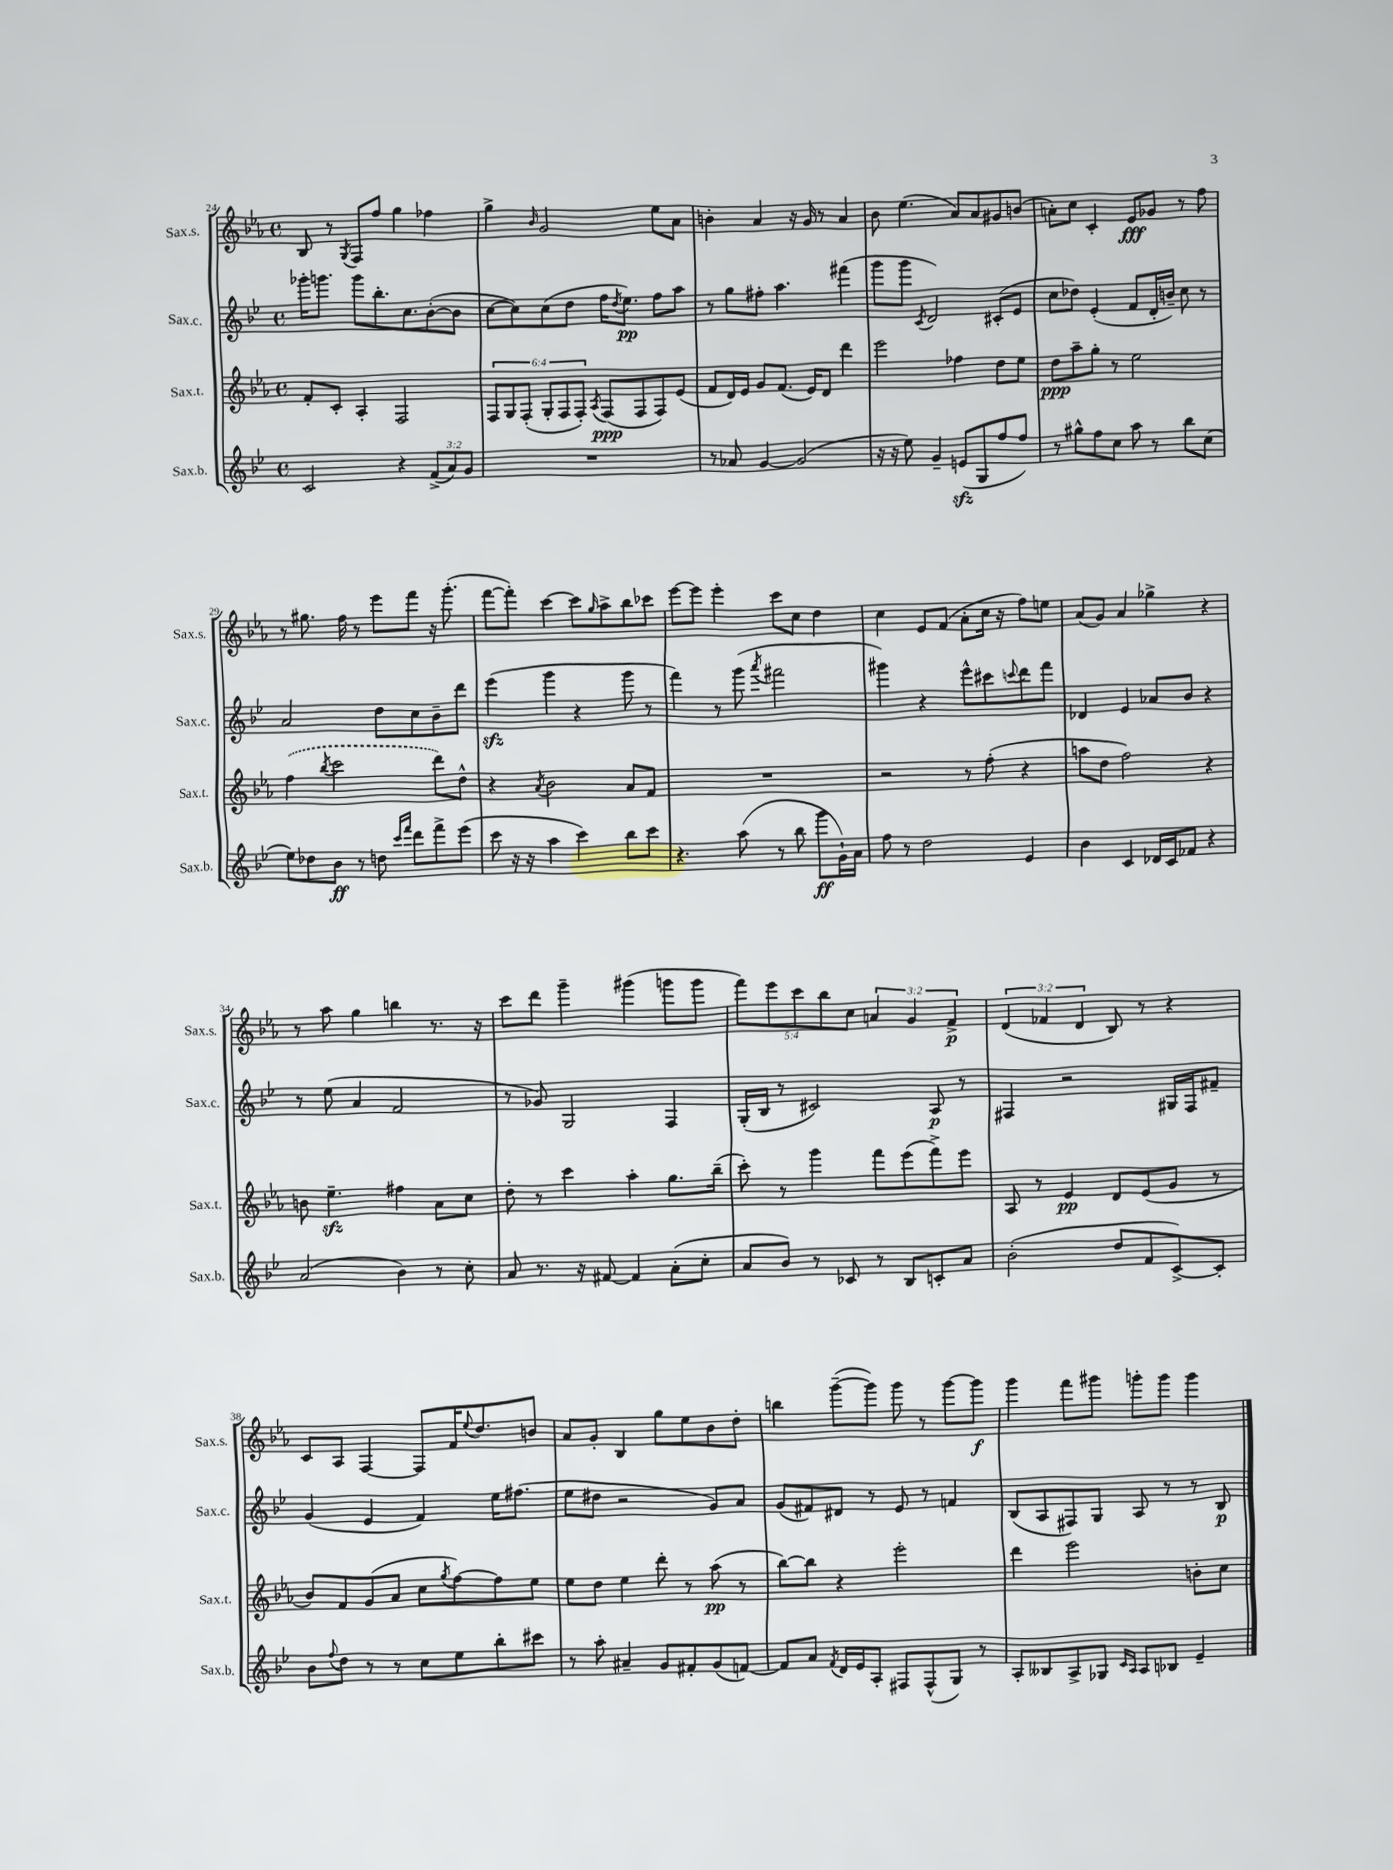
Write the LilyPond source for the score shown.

<<
\new StaffGroup <<
\new Staff = "s0" \with { instrumentName = "Sax.s." shortInstrumentName = "Sax.s." } {
    \clef treble \key ees \major \defaultTimeSignature \time 4/4 \override Staff.TupletNumber.text = #tuplet-number::calc-fraction-text
    bes8 r8 \acciaccatura { g8 } f8 f''8 g''4 fes''4 |
    g''4-> \grace { bes'16 } g'2 ees''8 aes'8 |
    b'4-. aes'4 r16 g'16 r8 aes'4 |
    bes'8 ees''4.( aes'8) aes'8 gis'8 b'8( |
    a'8-.) c''8 c'4-. ees'8\fff ges'8 r8 f''8 |
    r8 gis''8. f''16 r8 ees'''8 f'''8 r16 g'''8.-.( |
    f'''8~ f'''8-.) c'''4~ c'''8 \grace { g''16 } aes''8-> bes''8 ces'''8 |
    ees'''8~ ees'''8 ees'''4-. c'''8 c''8 d''4 |
    c''4 ees'8 f'8( aes'8-. c''16 r16 f''8) e''8 |
    aes'8( g'8) aes'4 ges''4-> r4 |
    r8 aes''8 g''4 b''4 r8. r16 |
    c'''8 d'''8 g'''4-- gis'''4( g'''8 g'''8 |
    \tuplet 5/4 { f'''8) ees'''8 c'''8 bes''8 c''8 } \tuplet 3/2 { a'4 g'4 f'4->\p } |
    \tuplet 3/2 { d'4( fes'4 d'4 } bes8) r8 r4 |
    c'8 aes8 f4~ f8 f'16 \appoggiatura { ees''8 } d''8. b'8 |
    aes'8 g'8-. bes4 g''8 ees''8 bes'8 d''8-. |
    b''4 g'''8~--( g'''8) g'''8 r8 g'''8~ g'''8\f |
    g'''4 f'''8 gis'''8 g'''8-. g'''8 g'''4 \bar "|." |
}
\new Staff = "s1" \with { instrumentName = "Sax.c." shortInstrumentName = "Sax.c." } {
    \clef treble \key bes \major \defaultTimeSignature \time 4/4
    ges'''16-. g'''8. g'''8 bes''8.-. c''8. bes'8~-.( bes'8 |
    c''8~ c''8) c''8( d''8 f''16 \acciaccatura { d''8 } ees''8.\pp) f''8 a''8 |
    r8 g''8 fis''8-. a''4. fis'''4( |
    g'''8 g'''8 \acciaccatura { c'8 } d'2) cis'8-.( ees'8 |
    c''8 des''8) ees'4-.( f'8 d'16-. b'16--) c''8 r8 |
    a'2 d''8 c''8 bes'8-- d'''8 |
    ees'''4\sfz( g'''4 r4 g'''8 r8 |
    f'''4) r8 g'''8( \acciaccatura { a'''8 } fis'''2 |
    gis'''4) r4 ees'''8-^ cis'''8 \appoggiatura { c'''8 } d'''8 f'''8 |
    des'4 ees'4 aes'8 bes'8 r4 |
    r8 ees''8( a'4 f'2 |
    r8 ges'8) g2 f4 |
    g16-.( bes16 r8 cis'2) a8\p r8 |
    fis4 r2 gis16 fis16 fis'8-- |
    g'4( ees'4 f'4) ees''16 fis''8.( |
    ees''8 dis''8 r2 g'8) a'8 |
    g'8( fis'8) dis'8 r8 ees'8 r8 f'4 |
    bes8( a8 fis8) g8 a8 r8 r8 bes8\p \bar "|." |
}
\new Staff = "s2" \with { instrumentName = "Sax.t." shortInstrumentName = "Sax.t." } {
    \clef treble \key ees \major \defaultTimeSignature \time 4/4 \override Staff.TupletNumber.text = #tuplet-number::calc-fraction-text
    f'8-. c'8-. aes4-. f2 |
    \tuplet 6/4 { f8 g8 f8-.( g8-. f8 f8-.) } \acciaccatura { aes8 } f8\ppp( f8 f8) ees'8( |
    f'8 d'16) ees'16 g'8 f'8.( ees'16) d'8 d'''4 |
    ees'''2 fes''4 d''8 ees''8 |
    d''8\ppp aes''8-- g''8-. r8 ees''2 |
    \once \slurDashed f''4( \acciaccatura { bes''8 } c'''2 d'''8) d''8-^ |
    r4 \acciaccatura { aes'8 } bes'2 aes'8 f'8 |
    R1 |
    r2 r8 f''8-.( r4 |
    a''8 d''8 f''2) r4 |
    b'8 ees''4.--\sfz fis''4 aes'8 c''8 |
    d''8-. r8 c'''4 aes''4-. g''8. bes''16--( |
    c'''8-.) r8 g'''4 f'''8 ees'''8( f'''8->) ees'''8 |
    aes8 r8 ees'4\pp d'8 ees'8( g'8 r8 |
    bes'8) f'8 g'8( aes'8 c''8 \acciaccatura { g''8 } f''8~) f''8 ees''8 |
    ees''8 d''8 ees''4 d'''8-. r8 aes''8\pp( r8 |
    bes''8~) bes''8 r4 ees'''2-. |
    d'''4 ees'''2 b'8-. c''8 \bar "|." |
}
\new Staff = "s3" \with { instrumentName = "Sax.b." shortInstrumentName = "Sax.b." } {
    \clef treble \key bes \major \defaultTimeSignature \time 4/4 \override Staff.TupletNumber.text = #tuplet-number::calc-fraction-text
    c'2 r4 \tuplet 3/2 { f'8->( a'8) g'8 } |
    R1 |
    r8 aes'8 g'4~ g'2( |
    r16 r16 ees''8) g'4-- e'8\sfz( g8 f''8 f''8) |
    r8 gis''8-^ f''8 c''8 a''8 r8 bes''8 c''8( |
    ees''8) des''8 bes'8\ff r8 d''8 \grace { c'''16 f'''16 } d'''8 f'''8-> ees'''8( |
    c'''8 r16 r16 a''4 c'''4) bes''8 c'''8 |
    r4. a''8( r8 bes''8 g'''8\ff g'16-!) a'16 |
    f''8 r8 d''2 ees'4 |
    bes'4 c'4 des'16 c'16 fes'8 r4 |
    a'2( bes'4) r8 c''8-. |
    a'8 r8. r16 fis'8~ fis'4 a'8-.( c''8-. |
    a'8 bes'8) r8 ces'8 r8 bes8 c'8-. a'8 |
    bes'2-.( d''8 f'8 c'8~->) c'8-. |
    bes'8 \appoggiatura { f''8 } d''8 r8 r8 c''8 ees''8 bes''8-. cis'''8 |
    r8 a''8-. ais'4-- g'8 fis'8-. g'8( f'8~) |
    f'8 a'8 \acciaccatura { f'8 } d'16 ees'16 a8-. fis8 fis8-^( g8) r8 |
    a8-. beses8 a8-> ges8 \grace { c'16 a16 } a8 bes8 ees'4-- \bar "|." |
}
>>
>>
\layout { \context { \Score currentBarNumber = #24 } }
